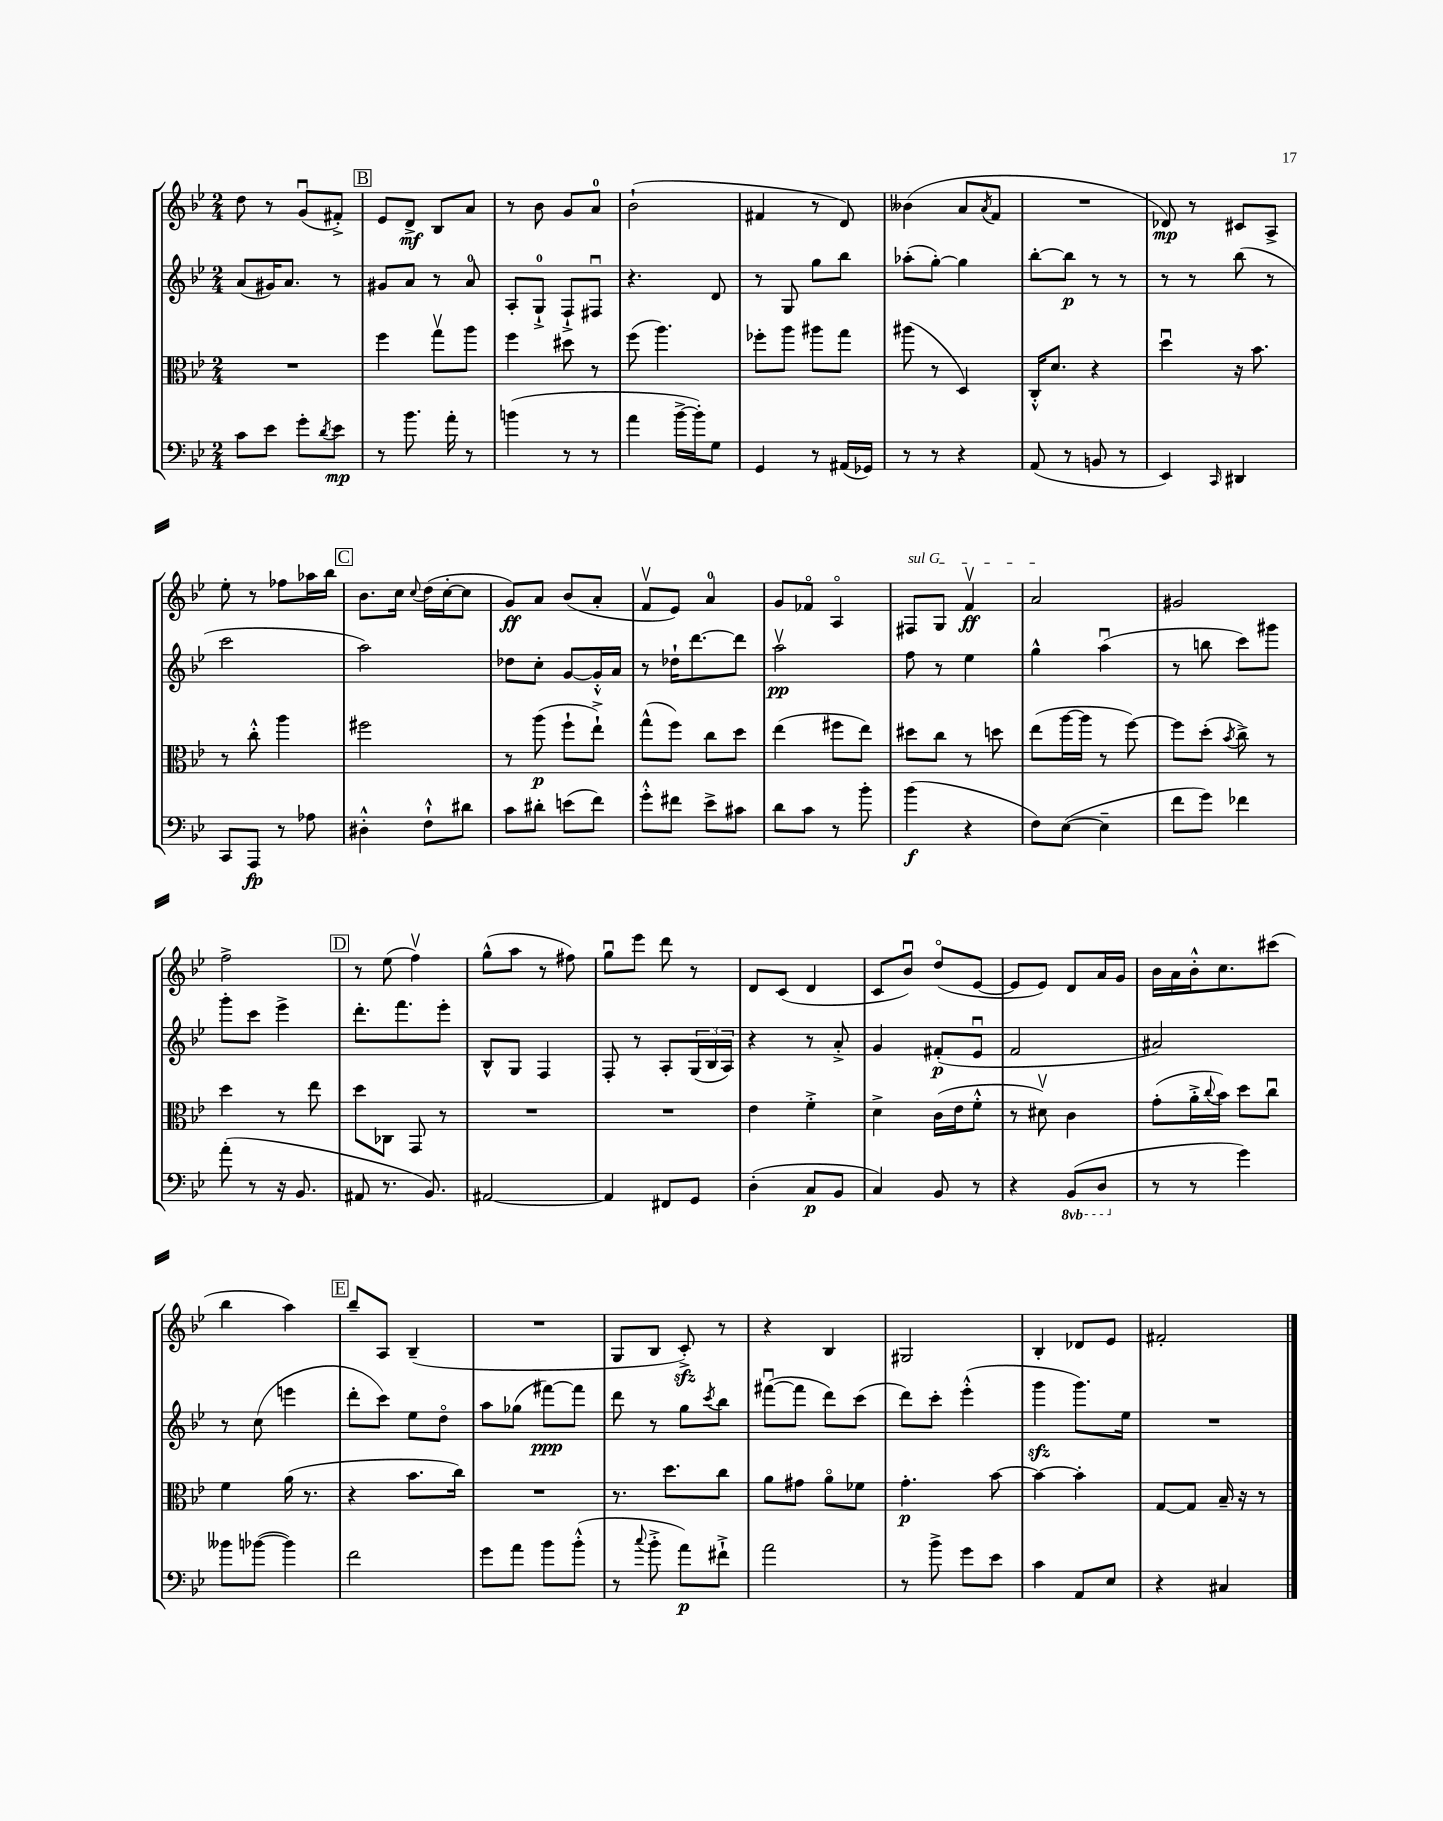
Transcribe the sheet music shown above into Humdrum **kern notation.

**kern	**kern	**kern	**kern
*staff4	*staff3	*staff2	*staff1
*clefF4	*clefC3	*clefG2	*clefG2
*k[b-e-]	*k[b-e-]	*k[b-e-]	*k[b-e-]
*M2/4	*M2/4	*M2/4	*M2/4
8c\L	2r	(8a/L	8dd\
8e-\J	.	16g#/K)	8r
.	.	8.a/J	.
8g'\L	.	.	(8gu/L
8qd/	.	.	.
8e-\J	.	8r	8f#'^/J)
=	=	=	=
8r	4ff\	8g#/L	8e-/L
8.b-\	.	8a/J	8d^/J
.	8ggv\L	8r	8B-/L
16a'\	.	.	.
8r	8aa\J	8a/	8a/J
=	=	=	=
(4b\	4ff\	8A'/L	8r
.	.	8G`^/J	8b-\
8r	8dd#\	8F`^/L	8g/L
8r	8r	8F#u/J	8a/J
=	=	=	=
4a\	(8ff\	4.r	(2b-`\
.	4.aa\)	.	.
[16b-^\LL	.	.	.
16b-'\]J)	.	.	.
8G\J	.	8d/	.
=	=	=	=
4GG/	8ff-'\L	8r	4f#/
.	8aa\J	8G/	.
8r	8aa#\L	8gg\L	8r
(16AA#/LL	8gg\J	8bb-\J	8d/)
16GG-/JJ)	.	.	.
=	=	=	=
8r	(8aa#\	(8aa-'\L	(4b--\
8r	8r	[8gg'\J)	.
4r	4D/)	4gg\]	8a/L
.	.	.	8qa/
.	.	.	8f/J
=	=	=	=
(8AA/	16C'^^/LK	[8bb-'\L	2r
.	8.d/J	.	.
8r	.	8bb-\]J	.
8BB/	4r	8r	.
8r	.	8r	.
=	=	=	=
4EE-/)	4ddu\	8r	8d-/)
.	.	8r	8r
16qqCC/	.	.	.
4DD#/	16r	(8bb-\	8c#/L
.	8.b-\	.	.
.	.	8r	8A^/J
=	=	=	=
8CC/L	8r	2ccc\	8ee-'\
8AAA/J	8cc'^^\	.	8r
8r	4aa\	.	8ff-\L
8A-\	.	.	16aa-\L
.	.	.	16bb-\JJ
=	=	=	=
4D#'^^\	2ff#\	2aa\)	8.b-\L
.	.	.	16cc\Jk
.	.	.	8qqcc/
8F`^^\L	.	.	(16dd\LL
.	.	.	[16cc'\J
8d#\J	.	.	8cc\]J
=	=	=	=
8c\L	8r	8dd-\L	8g/L)
8d#'\J	(8aa\	8cc'\J	8a/J
(8e\L	8ff`\L	[8g/L	(8b-/L
8f\J)	8ee-`^\J)	16g'^^/]L	8a'/J
.	.	16a/JJ	.
=	=	=	=
8g'^^\L	(8gg^^\L	8r	8fv/L
8f#\J	8ff\J)	16dd-`\LK	8e-/J)
.	.	[8.ddd\	.
8e-^\L	8cc\L	.	4a/
8c#\J	8dd\J	8ddd\]J	.
=	=	=	=
8d\L	(4ee-\	2aav\	8g/L
8c\J	.	.	8f-o/J
8r	8ff#\L	.	4Ao/
8b-'\	8ee-\J)	.	.
=	=	=	=
(4b-\	8dd#\L	8ff\	8F#/L
.	8cc\J	8r	8G/J
4r	8r	4ee-\	4fv/
.	8dd\	.	.
=	=	=	=
8F\L)	(8ee-\L	4gg^^\	2a/
([8E-\J	[16aa\L	.	.
.	16aa\]JJ	.	.
4E-~\]	8r	(4aau\	.
.	[8ff\)	.	.
=	=	=	=
8f\L	8ff\]L	8r	2g#/
8g\J)	(8dd'\J	8bb\	.
.	8qb-/	.	.
4f-\	8cc^\)	8ccc\L)	.
.	8r	8ggg#\J	.
=	=	=	=
(8a'\	4dd\	8ggg'\L	2ff^\
8r	.	8ccc\J	.
16r	8r	4eee-^\	.
8.BB-/	.	.	.
.	8ee-\	.	.
=	=	=	=
8AA#/	8dd\L	8.ddd'\L	8r
8.r	8C-\J	.	(8ee-\
.	.	8.fff\	.
.	8GG/	.	4ffv\)
8.BB-/)	.	.	.
.	8r	8eee-'\J	.
=	=	=	=
[2AA#/	2r	8B-^^/L	(8gg^^\L
.	.	8G/J	8aa\J
.	.	4F/	8r
.	.	.	8ff#\)
=	=	=	=
4AA#/]	2r	8F'/	8ggu\L
.	.	8r	8eee-\J
8FF#/L	.	8A'/L	8ddd\
8GG/J	.	(24G/L	8r
.	.	24B-/	.
.	.	24A/JJ)	.
=	=	=	=
(4D'\	4e-\	4r	8d/L
.	.	.	(8c/J
8C/L	4f'^\	8r	4d/
8BB-/J	.	8a'^/	.
=	=	=	=
4C/)	4d^\	4g/	8c/L
.	.	.	8b-u/J)
8BB-/	(16c\LL	(8f#'/L	(8ddo/L
.	16e-\J	.	.
8r	8f'^^\J	8e-u/J	[8e-/J
=	=	=	=
4r	8r	2f/	8e-/]L
.	8d#v\)	.	8e-/J)
(8BBB-/L	4c\	.	8d/L
8DD/J	.	.	16a/L
.	.	.	16g/JJ
=	=	=	=
8r	(8g'\L	2a#/)	16b-\LL
.	.	.	16a\
8r	16a'^\L	.	16b-'^^\J
.	8qqcc/	.	.
.	16b-\JJ)	.	8.cc\
4g\)	8dd\L	.	.
.	8ccu\J	.	(8ccc#\J
=	=	=	=
8b--\L	4f\	8r	4bb-\
([8b-\J	.	(8cc\	.
4b-\])	(16a\	4eee\	4aa\)
.	8.r	.	.
=	=	=	=
2f\	4r	8ddd'\L	8bb-~/L
.	.	8ccc\J)	8A/J
.	8.b-\L	8ee-\L	(4B-~/
.	.	8ddo\J	.
.	16cc\Jk)	.	.
=	=	=	=
8g\L	2r	8aa\L	2r
8a\J	.	(8gg-\J	.
8b-\L	.	[8fff#\L)	.
(8b-'^^\J	.	8fff#\]J	.
=	=	=	=
8r	8.r	8ddd\	8G/L
8qqcc/	.	.	.
8b-'^\	.	8r	8B-/J
.	8.dd\L	.	.
8a\L)	.	8gg\L	8c'^/)
.	.	8qccc/	.
8f#`^\J	8cc\J	8bb-\J	8r
=	=	=	=
2a\	8a\L	([8fff#u\L	4r
.	8g#\J	8fff#\]J	.
.	8ao\L	8ddd\L)	4B-/
.	8f-\J	(8ccc\J	.
=	=	=	=
8r	4.g'\	8ddd\L)	2G#/
8b-^\	.	8ccc'\J	.
8g\L	.	(4eee-'^^\	.
8e-\J	[8b-\	.	.
=	=	=	=
4c\	4b-\_	4ggg\	4B-'/
8AA/L	4b-'\]	8.ggg\L)	8d-/L
8E-/J	.	.	8e-/J
.	.	16ee-\Jk	.
=	=	=	=
4r	[8G/L	2r	2f#'/
.	8G/]J	.	.
4C#/	16B-~/	.	.
.	16r	.	.
.	8r	.	.
==	==	==	==
*-	*-	*-	*-
